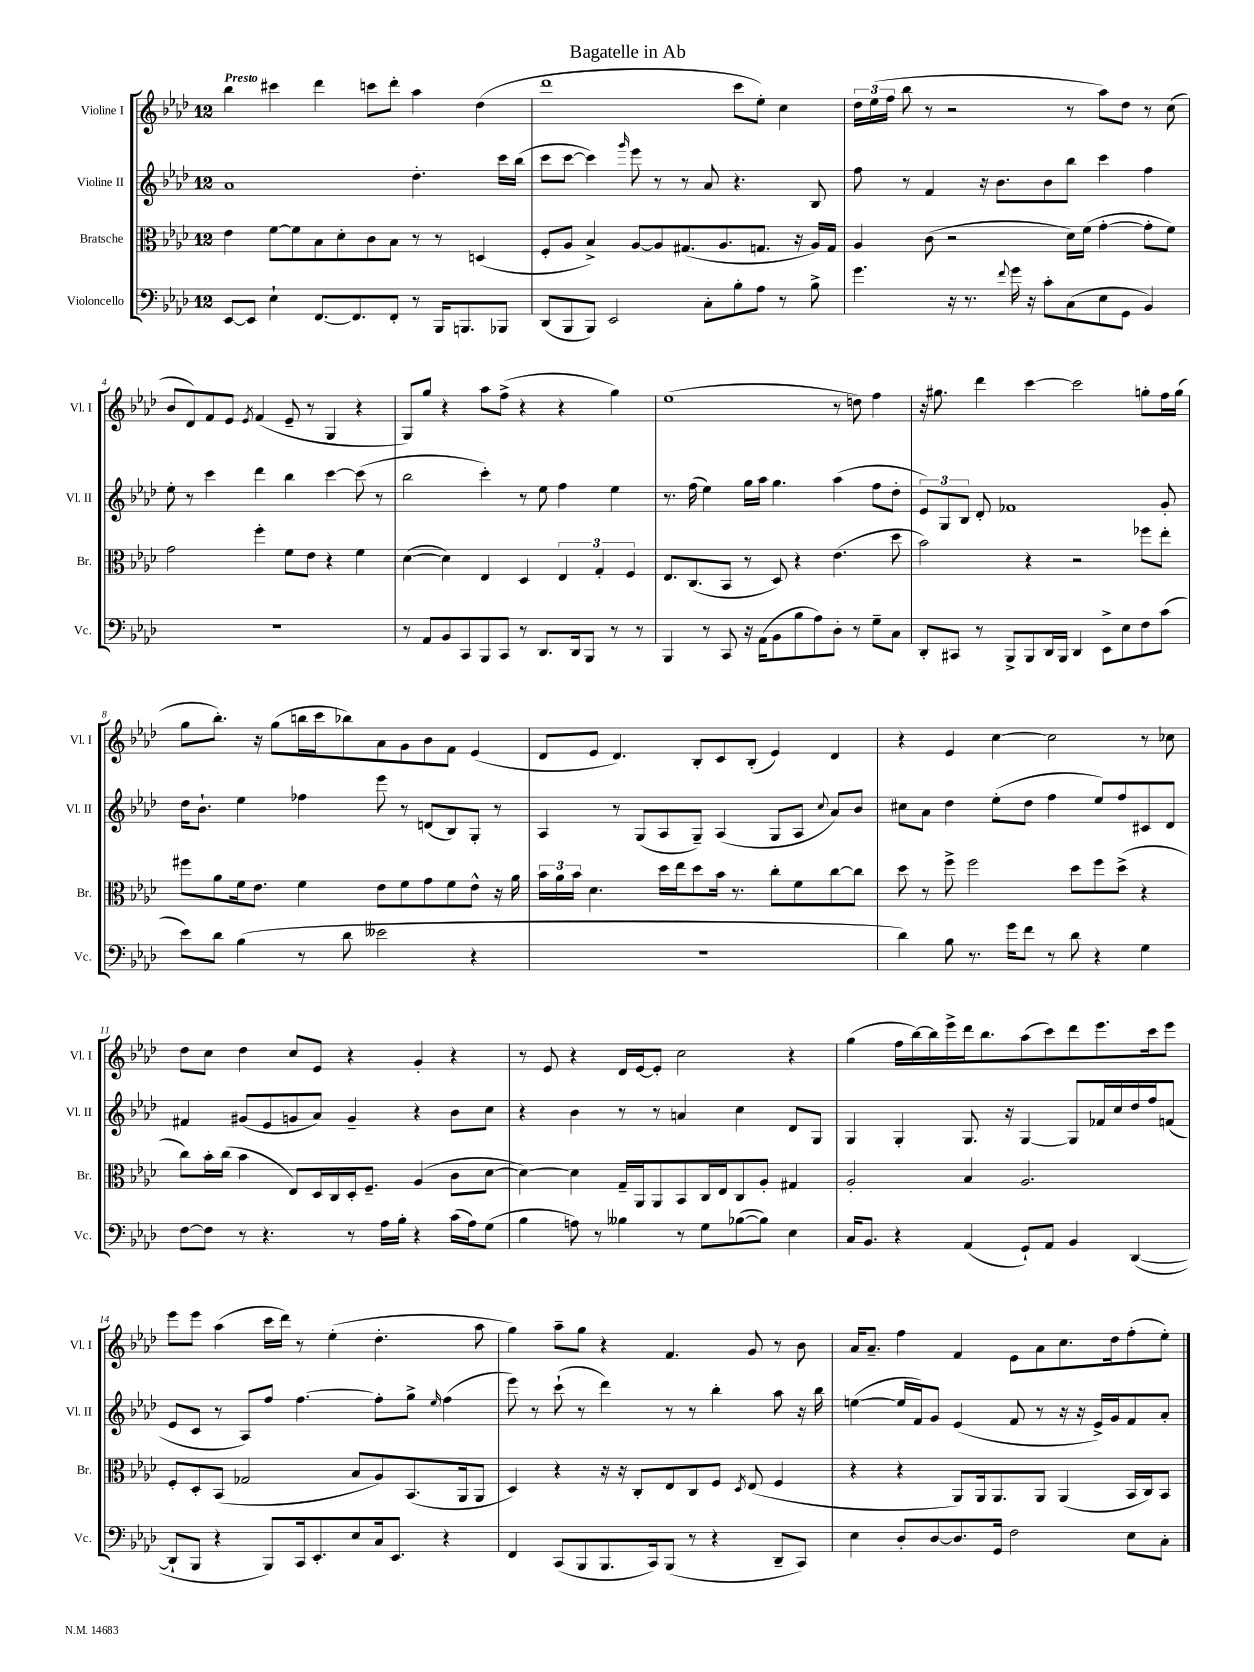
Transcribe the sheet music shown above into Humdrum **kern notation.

**kern	**kern	**kern	**kern
*staff4	*staff3	*staff2	*staff1
*clefF4	*clefC3	*clefG2	*clefG2
*k[b-e-a-d-]	*k[b-e-a-d-]	*k[b-e-a-d-]	*k[b-e-a-d-]
*M12/8	*M12/8	*M12/8	*M12/8
[8EE-/L	4e-\	1a-	4bb-\
8EE-/]J	.	.	.
4E-`\	[8f\L	.	4ccc#\
.	8f\]	.	.
[8.FF/L	8B-\	.	4ddd-\
.	8d-'\	.	.
8.FF/]	.	.	.
.	8c\	.	8ccc\L
8FF'/J	8B-\J	.	8ddd-'\J
8r	8r	4.dd-'\	4aa-\
16BBB-/LK	8r	.	.
8.BBB/	.	.	.
.	(4D/	.	(4dd-\
8BBB-/J	.	16ccc\LL	.
.	.	(16bb-\JJ	.
=	=	=	=
(8DD-/L	8F'/L	8ccc\L	1ddd-
8BBB-/	8A-/J	[8ccc\J	.
8BBB-/J)	4B-^/)	4ccc\])	.
2EE-/	.	.	.
.	.	16qqggg/	.
.	[8A-/L	8eee-\	.
.	8A-/]	8r	.
.	(8.G#/	8r	.
8C'\L	.	8a-/	.
.	8.A-/	.	.
8B-'\	.	4.r	8ccc\L
8A-\J	8.G/J	.	8ee-'\J)
8r	.	.	4cc\
.	16r	.	.
8B-^\	16A-/LL)	8B-/	.
.	16G/JJ	.	.
=	=	=	=
4.g\	4A-/	8ff\	24dd-\LL
.	.	.	(24ee-\
.	.	.	24ff\JJ
.	.	8r	8bb-\
.	(8c\	4f/	8r
16r	2r	.	2r
8.r	.	.	.
.	.	16r	.
.	.	8.b-\L	.
8qqf/	.	.	.
16g\	.	.	.
16r	.	.	.
8c'\L	.	8b-\	.
(8C\	16d-\LL)	8bb-\J	8r
.	(16f\JJ	.	.
8E-\	[4g'\	4ccc\	8aa-\L)
8GG\J	.	.	8dd-\J
4BB-/)	8g'\]L	4ff\	8r
.	8f\J)	.	(8cc\
=	=	=	=
1.r	2g\	8ee-'\	8b-/L
.	.	8r	8d-/)
.	.	4ccc\	8f/
.	.	.	8e-/J
.	.	.	8qe-/
.	4ff'\	4ddd-\	(4f/
.	8f\L	4bb-\	8e-~/
.	8e-\J	.	8r
.	4r	[4ccc\	4G/
.	4f\	(8ccc\]	4r
.	.	8r	.
=	=	=	=
8r	([4d-\	2bb-\	8G/L)
8AA-/L	.	.	8gg/J
8BB-/	4d-\])	.	4r
8CC/	.	.	.
8BBB-/	4E-/	4ccc'\)	8aa-\L
8CC/J	.	.	(8ff^\J
8r	4D-/	8r	4r
8.DD-/L	.	8ee-\	.
.	6E-/	4ff\	4r
16DD-/k	.	.	.
8BBB-/J	.	.	.
.	6G'/	.	.
8r	.	4ee-\	4gg\)
.	6F/	.	.
8r	.	.	.
=	=	=	=
4BBB-/	8.E-/L	8.r	(1ee-
.	(8.C/	(16ff\	.
8r	.	4ee-\)	.
8CC/	8BB-/J	.	.
16r	8r	16gg\LL	.
(16AA-\LK	.	16aa-\JJ	.
8BB-\	8D-/)	4.gg\	.
8B-\	4r	.	.
8A-\)	.	.	.
8D-'\J	(4.e-\	(4aa-\	8r
8r	.	.	8dd\)
8G~\L	.	8ff\L	4ff\
8C\J	8dd-\	8dd-'\J	.
=	=	=	=
8DD-'/L	2b-\)	12e-/L)	16r
.	.	.	8.gg#\
.	.	12G/	.
8CC#/J	.	.	.
.	.	12B-/J	.
8r	.	8d-'/	4ddd-\
8BBB-^/L	.	1f-	.
8BBB-/	4r	.	[4ccc\
16DD-/L	.	.	.
16BBB-/JJ	.	.	.
4DD-/	2r	.	2ccc\]
8EE-^\L	.	.	.
8E-\	.	.	.
8F\	8ff-\L	.	8gg'\L
(8c\J	8ee-'\J	8g'/	16ff\L
.	.	.	(16gg\JJ
=	=	=	=
8e-\L)	8ff#\L	16dd-\LK	8gg\L
.	.	8.b-`\J	.
8d-\J	8a-\	.	8.bb-'\J)
(4B-\	16f\k	4ee-\	.
.	8.e-\J	.	16r
.	.	.	(8gg\L
8r	4f\	4ff-\	16bb\L
.	.	.	16ccc\J
8d-\	.	.	8bb-\)
2e--\	8e-\L	8eee-\	8a-\
.	8f\	8r	8g\
.	8g\	(8d/L	8b-\
.	8f\	8B-/)	8f\J
4r	8e-^^\J	8G'/J	(4e-/
.	16r	8r	.
.	16a-\	.	.
=	=	=	=
1.r	24b-\LL	4A-/	8d-/L
.	24a-\	.	.
.	24b-\JJ	.	.
.	4.d-\	.	8e-/J
.	.	8r	4.d-/)
.	.	(8G/L	.
.	16dd-\LL	8A-/	.
.	16ee-\J	.	.
.	8dd-\	8G~/J)	8B-'/L
.	16b-\Jk	(4A-/	8c/
.	8.r	.	.
.	.	.	(8B-'/J
.	8cc'\L	8G/L	4e-/)
.	8f\	8A-/J	.
.	.	8qqcc/	.
.	[8cc\	8a-/L)	4d-/
.	8cc\]J	8b-/J	.
=	=	=	=
4d-\)	8dd-\	8cc#\L	4r
.	8r	8a-\J	.
8B-\	8ff^\	4dd-\	4e-/
8.r	2ff\	.	.
.	.	(8ee-'\L	[4cc\
16g\LK	.	.	.
8f\J	.	8dd-\J	.
8r	.	4ff\	2cc\]
8d-\	8dd-\L	.	.
4r	8ff\	8ee-/L)	.
.	(8dd-^\J	8ff/	.
4G\	4r	8c#/	8r
.	.	8d-/J	8cc-\
=	=	=	=
[8F\L	8cc\L)	4f#/	8dd-\L
8F\]J	16b-'\L	.	8cc\J
.	(16cc\JJ	.	.
8r	4b-\	(8g#/L	4dd-\
4.r	.	8e-/	.
.	8E-/L)	8g/	8cc/L
.	16D-/L	8a-/J)	8e-/J
.	16C/	.	.
8r	16D-'/J	4g~/	4r
.	8.F~/J	.	.
16A-\LL	.	.	.
16B-'\JJ	.	.	.
4r	(4A-/	4r	4g'/
(16c\LL	8c\L	8b-\L	4r
16A-\J)	.	.	.
(8G\J	[8d-\J	8cc\J	.
=	=	=	=
4B-\	4d-\_)	4r	8r
.	.	.	8e-/
8A\)	4d-\]	4b-\	4r
8r	.	.	.
4B--\	16G~/LL	8r	16d-/LL
.	16AA-/J	.	[16e-/J
.	8AA-/	8r	8e-'/]J
8r	8BB-/	4a/	2cc\
8G\L	16C/L	.	.
.	16E-/J	.	.
([8B-\	8C/	4cc\	.
8B-\]J)	8A-'/J	.	.
4E-\	4G#/	8d-/L	4r
.	.	8G/J	.
=	=	=	=
16C/LK	2A-'/	4G/	(4gg\
8.BB-/J	.	.	.
4r	.	4G'/	16ff\LL
.	.	.	[16bb-\)
.	.	.	16bb-\]
.	.	.	16eee-^\
(4AA-/	4B-/	8.G/	16ddd-\J
.	.	.	8.bb-\
.	.	16r	.
8GG`/L)	2.A-/	[4G/	(8aa-\
8AA-/J	.	.	8ccc\)
4BB-/	.	8G/]L	8ddd-\
.	.	16f-/L	8.eee-\
.	.	16cc/	.
([4DD-/	.	16dd-/	.
.	.	16ff/J	16ccc\k
.	.	(8f/J	8eee-\J
=	=	=	=
8DD-`/]L	8F'/L	8e-/L	8eee-\L
8BBB-/J	8D-'/	8c/J	8eee-\J
4r	(8BB-/J	8r	(4aa-\
.	2G-/	8A-/L)	.
8BBB-/L)	.	8ff/J	16ccc\LL
.	.	.	16ddd-\JJ)
16CC/k	.	[4.ff\	8r
8.EE-'/	.	.	.
.	.	.	(4ee-'\
8E-/	8B-/L	.	.
16C/k	8A-/)	8ff'\]L	4.dd-'\
8.EE-/J	.	.	.
.	(8.BB-/	8gg^\J	.
.	.	16qqee-/	.
4r	.	(4ff\	.
.	16AA-/k	.	.
.	8AA-/J	.	8aa-\
=	=	=	=
4FF/	4D-/)	8eee-\)	4gg\)
.	.	8r	.
(8CC/L	4r	(8ccc`\	8aa-~\L
8BBB-/	.	8r	8gg\J
8.BBB-/	16r	4ddd-\)	4r
.	16r	.	.
.	8C'/L	.	.
16CC/k)	.	.	.
(8BBB-/J	8E-/	8r	4.f/
8r	8C/	8r	.
4r	8F/J	4bb-'\	.
.	8qD-/	.	.
.	(8E-/	.	8g/
8DD-~/L	4F/	8aa-\	8r
8CC/J)	.	16r	8b-\
.	.	16bb-\	.
=	=	=	=
4E-\	4r	([4ee\	16a-/LK
.	.	.	8.a-~/J
8D-'/L	4r	16ee/]LL	4ff\
.	.	16f/J)	.
[8D-/	.	8g/J	.
8.D-/]	8AA-/L)	(4e-/	4f/
.	16AA-/k	.	.
16GG/Jk	8.AA-/	.	.
2F\	.	8f/	8e-\L
.	8AA-/J	8r	8a-\
.	(4AA-/	16r	8.cc\
.	.	16r	.
.	.	16e-^/LL)	.
.	.	16g/J	16dd-\k
8E-\L	16BB-/LL	8f/	(8ff'\
.	16C/J)	.	.
8C'\J	8BB-/J	8a-'/J	8ee-'\J)
==	==	==	==
*-	*-	*-	*-
